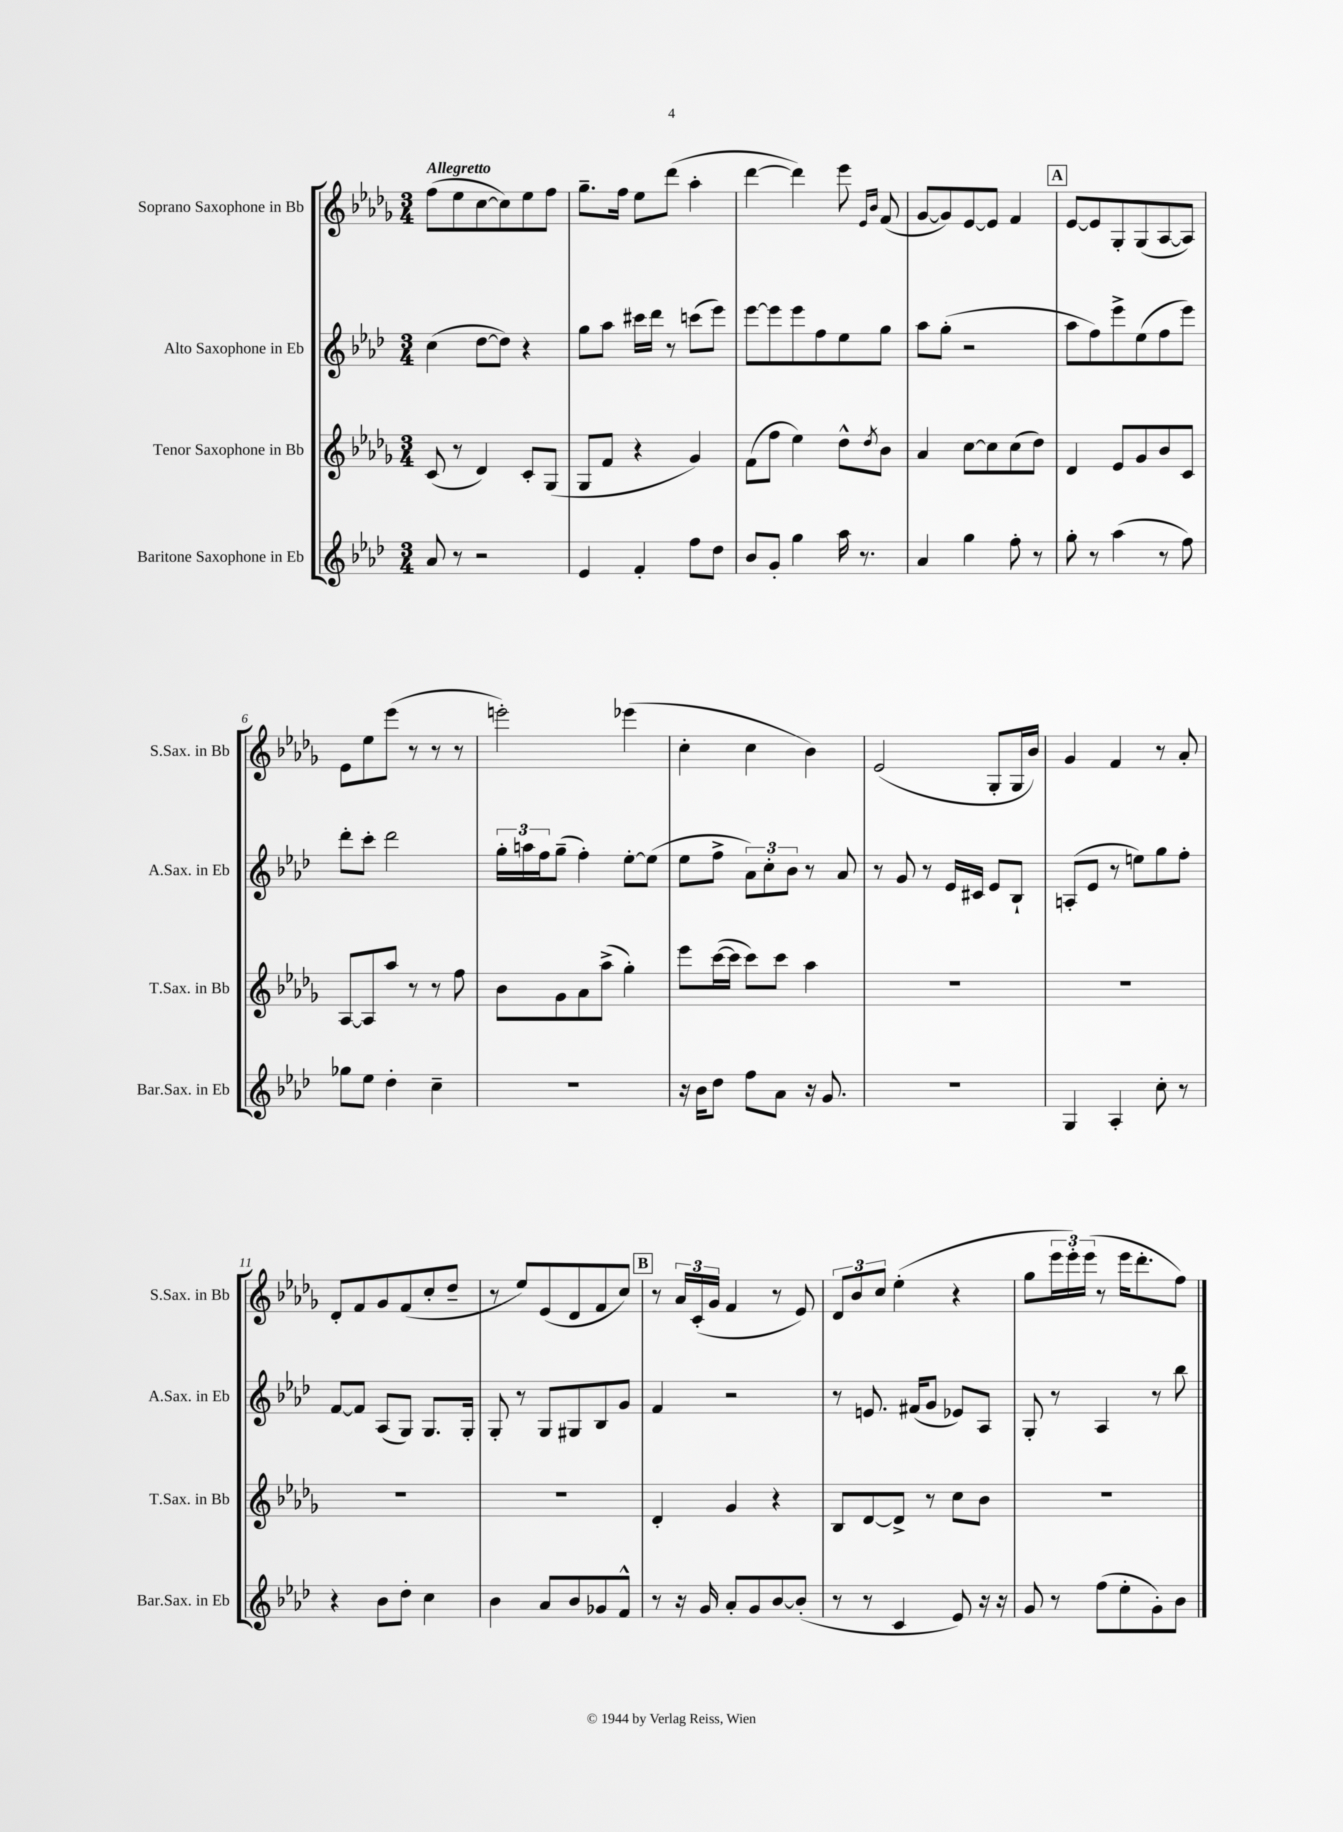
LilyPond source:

<<
\new StaffGroup <<
\new Staff = "s0" \with { instrumentName = "Soprano Saxophone in Bb" shortInstrumentName = "S.Sax. in Bb" } {
    \clef treble \key des \major \numericTimeSignature \time 3/4 \tempo "Allegretto"
    f''8( ees''8 c''8~ c''8) ees''8 f''8 |
    ges''8.-- f''16 ees''8 des'''8( aes''4-. |
    des'''4~ des'''4) ees'''8 \grace { ees'16 bes'16 } f'8( |
    ges'8~ ges'8) ees'8~ ees'8 f'4 |
    \mark \markup { \box "A" } ees'8~ ees'8 ges8-. ges8( aes8~ aes8) |
    ees'8 ees''8 ees'''8( r8 r8 r8 |
    e'''2-.) ees'''4( |
    c''4-. c''4 bes'4) |
    ees'2( ges8-. ges16 bes'16) |
    ges'4 f'4 r8 aes'8-. |
    des'8-. f'8 ges'8 f'8( c''8-. des''8-- |
    r8 ees''8) ees'8( des'8 f'8 c''8) |
    \mark \markup { \box "B" } r8 \tuplet 3/2 { aes'16 c'16-.( ges'16 } f'4 r8 ees'8) |
    \tuplet 3/2 { des'8 bes'8 c''8 } ees''4-.( r4 |
    ges''8 \tuplet 3/2 { ees'''16 ees'''16-.) ees'''16( } r8 ees'''16 des'''8.-. f''8) \bar "|." |
}
\new Staff = "s1" \with { instrumentName = "Alto Saxophone in Eb" shortInstrumentName = "A.Sax. in Eb" } {
    \clef treble \key aes \major \numericTimeSignature \time 3/4
    c''4( des''8~ des''8) r4 |
    g''8 aes''8 cis'''16 des'''16 r8 c'''8( ees'''8) |
    ees'''8~ ees'''8 ees'''8 f''8 ees''8 g''8 |
    aes''8 g''8-.( r2 |
    \mark \markup { \box "A" } aes''8 f''8) ees'''8-> ees''8( f''8 ees'''8) |
    des'''8-. c'''8-. des'''2 |
    \tuplet 3/2 { g''16-. a''16 f''16 } g''8--( f''4-.) ees''8~-. ees''8( |
    ees''8 f''8-> \tuplet 3/2 { aes'8) c''8-. bes'8 } r8 aes'8 |
    r8 g'8 r8 ees'16 cis'16 ees'8 bes8-! |
    a8-.( ees'8 r8 e''8) g''8 f''8-. |
    f'8~ f'8 aes8( g8) g8. g16-. |
    g8-. r8 g8 gis8 bes8 g'8 |
    \mark \markup { \box "B" } f'4 r2 |
    r8 e'8. fis'16( g'8 ees'8) aes8 |
    g8-. r8 aes4 r8 bes''8 \bar "|." |
}
\new Staff = "s2" \with { instrumentName = "Tenor Saxophone in Bb" shortInstrumentName = "T.Sax. in Bb" } {
    \clef treble \key des \major \numericTimeSignature \time 3/4
    c'8( r8 des'4) c'8-. ges8( |
    ges8 f'8 r4 ges'4) |
    f'8( f''8 ees''4) des''8-^ \acciaccatura { des''8 } bes'8 |
    aes'4 c''8~ c''8 c''8( des''8) |
    \mark \markup { \box "A" } des'4 ees'8 ges'8 bes'8 c'8 |
    aes8~ aes8 aes''8 r8 r8 f''8 |
    bes'8 ges'8 aes'8 aes''8->( ges''4-.) |
    ees'''8 c'''16~( c'''16 c'''8) c'''8 aes''4 |
    R2. |
    R2. |
    R2. |
    R2. |
    \mark \markup { \box "B" } des'4-. ges'4 r4 |
    bes8 des'8~ des'8-> r8 c''8 bes'8 |
    R2. \bar "|." |
}
\new Staff = "s3" \with { instrumentName = "Baritone Saxophone in Eb" shortInstrumentName = "Bar.Sax. in Eb" } {
    \clef treble \key aes \major \numericTimeSignature \time 3/4
    aes'8 r8 r2 |
    ees'4 f'4-. f''8 des''8 |
    bes'8 g'8-. g''4 aes''16 r8. |
    aes'4 g''4 f''8-. r8 |
    \mark \markup { \box "A" } g''8-. r8 aes''4( r8 f''8) |
    ges''8 ees''8 des''4-. c''4-- |
    R2. |
    r16 bes'16 des''8 f''8 aes'8 r16 g'8. |
    R2. |
    g4 aes4-. c''8-. r8 |
    r4 bes'8 des''8-. c''4 |
    bes'4 aes'8 bes'8 ges'8 f'8-^ |
    \mark \markup { \box "B" } r8 r16 g'16 aes'8-. g'8 bes'8~ bes'8-.( |
    r8 r8 c'4 ees'8) r16 r16 |
    g'8 r8 f''8( ees''8-. g'8-.) bes'8 \bar "|." |
}
>>
>>
